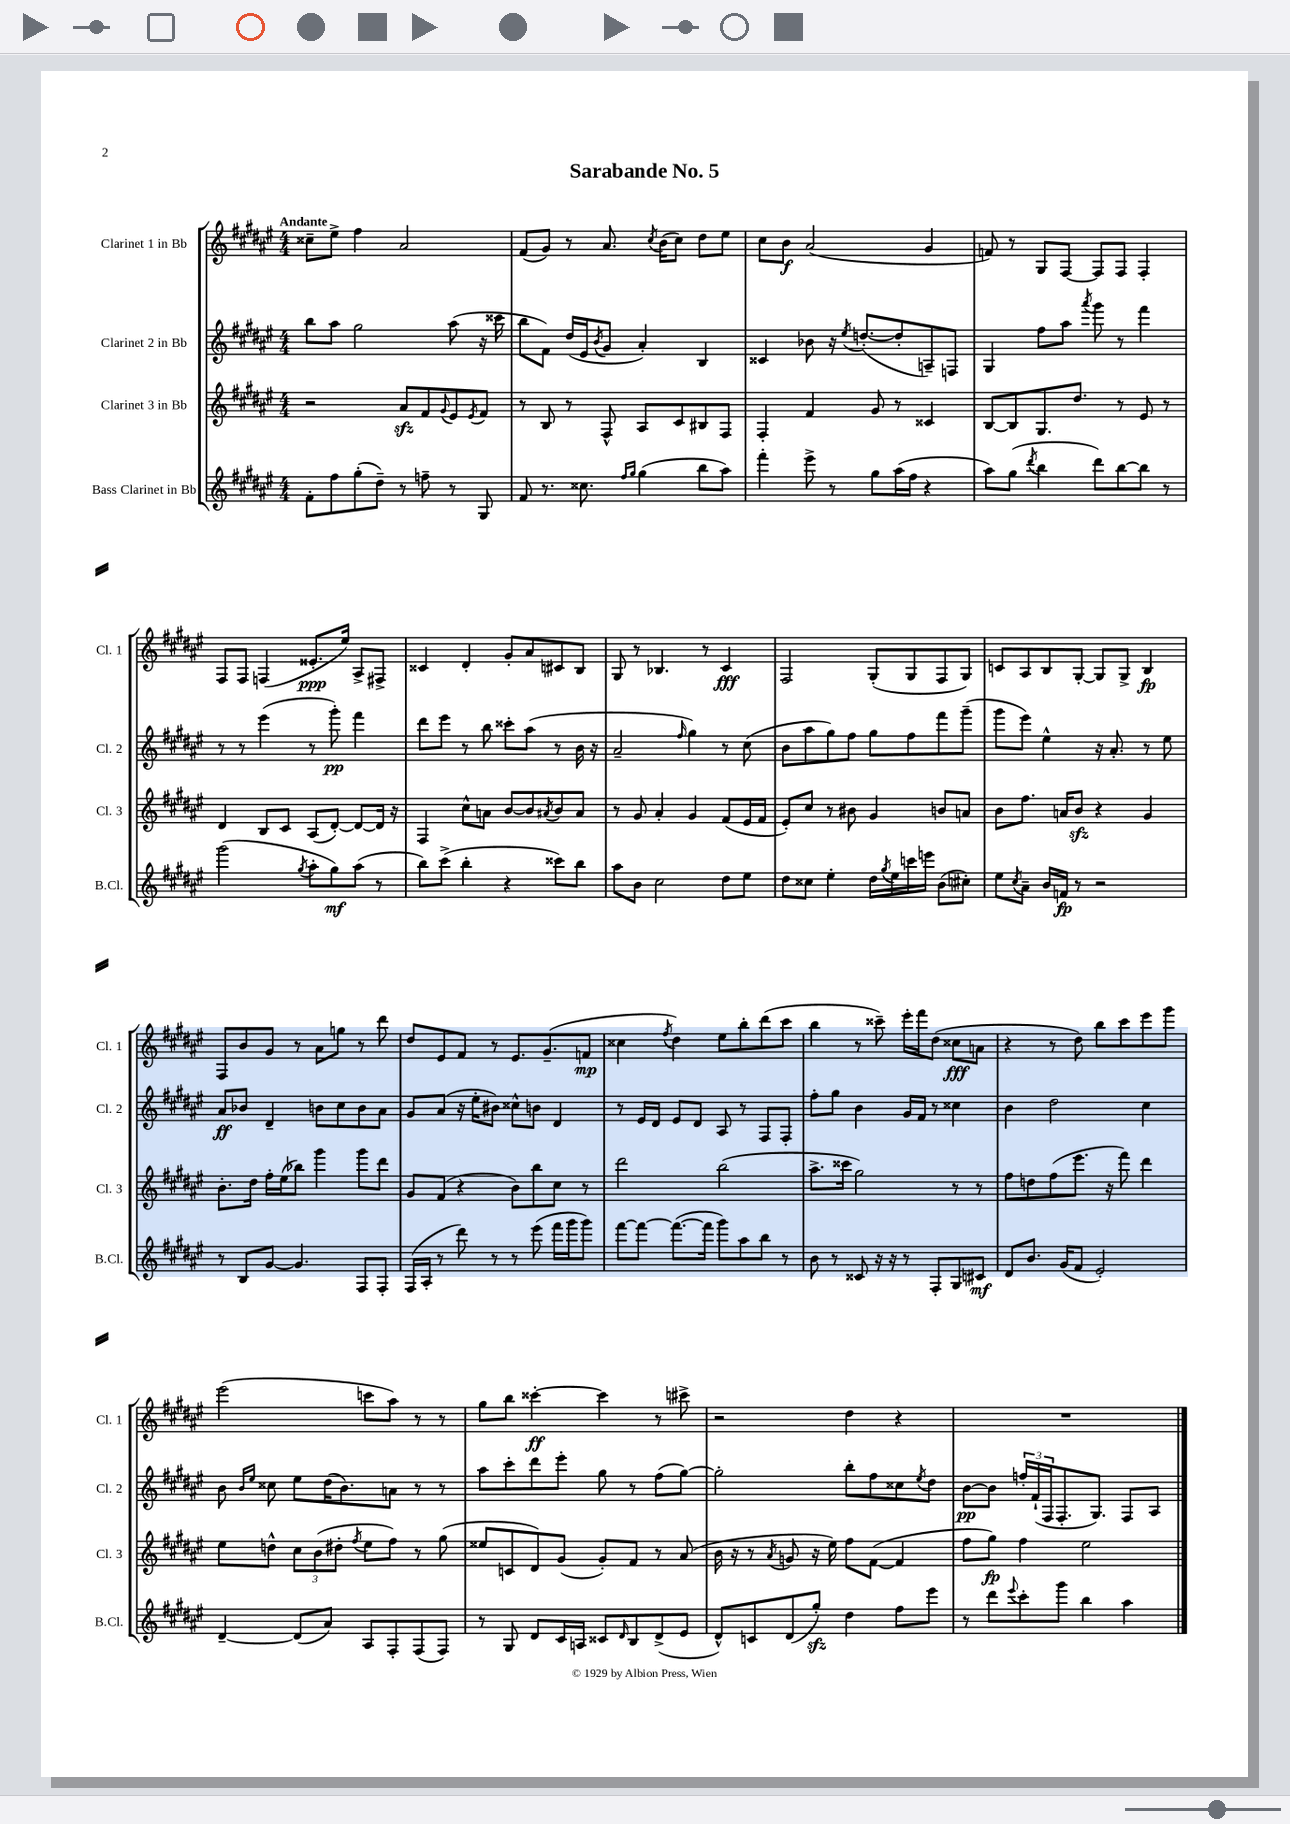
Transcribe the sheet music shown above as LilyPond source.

\header { title = "Sarabande No. 5" }
<<
\new StaffGroup <<
\new Staff = "s0" \with { instrumentName = "Clarinet 1 in Bb" shortInstrumentName = "Cl. 1" } {
    \clef treble \key fis \major \numericTimeSignature \time 4/4 \tempo "Andante"
    cisis''8-- eis''8-> fis''4 ais'2 |
    fis'8( gis'8) r8 ais'8. \acciaccatura { cis''8 } b'16( cis''8) dis''8 eis''8 |
    cis''8 b'8\f ais'2( gis'4 |
    f'8) r8 gis8 fis8~ fis8 fis8 fis4-. |
    fis8 fis8 f4( eisis'8.-.\ppp eis''16) ais8-> fis8-> |
    cisis'4 dis'4-. gis'8-. ais'8 cis'8 b8 |
    gis8 r8 bes4. r8 cis'4\fff |
    fis2 gis8-.( gis8 fis8 gis8) |
    c'8 ais8 b8 gis8~-. gis8 gis8-> b4\fp |
    fis8 b'8 gis'8 r8 ais'8 g''8 r8 dis'''8 |
    dis''8 eis'8 fis'8 r8 eis'8. gis'8.--( f'8\mp |
    cisis''4 \acciaccatura { fis''8 } dis''4) eis''8 b''8-. dis'''8( cis'''8 |
    b''4 r8 cisis'''8--) eis'''16-. fis'''16 dis''8( cisis''8\fff a'8 |
    r4 r8 dis''8) b''8 cis'''8 eis'''8 gis'''8 |
    eis'''2( c'''8 ais''8) r8 r8 |
    gis''8 b''8 cisis'''4~-.\ff cisis'''4 r8 cis'''8-> |
    r2 dis''4 r4 |
    R1 \bar "|." |
}
\new Staff = "s1" \with { instrumentName = "Clarinet 2 in Bb" shortInstrumentName = "Cl. 2" } {
    \clef treble \key fis \major \numericTimeSignature \time 4/4
    b''8 ais''8 gis''2 ais''8( r16 cisis'''16 |
    b''8 fis'8) dis''16( eis'16 \acciaccatura { b'8 } gis'8 ais'4-.) b4 |
    cisis'4 bes'8 r16 \acciaccatura { eis''8 } d''8.~-.( d''8-. a8--) f8 |
    gis4 fis''8 ais''8 \acciaccatura { ais'''8 } gis'''8 r8 fis'''4 |
    r8 r8 eis'''4( r8 gis'''8-.\pp) fis'''4 |
    dis'''8 eis'''8 r8 b''8 cisis'''8-. ais''8( r8 b'16 r16 |
    ais'2-- \grace { fis''16 } gis''4) r8 cis''8( |
    b'8 ais''8 gis''8) fis''8 gis''8 fis''8 fis'''8 gis'''8--( |
    gis'''8 eis'''8) eis''4-^ r16 ais'8.-. r8 eis''8 |
    ais'8\ff bes'8 dis'4-- b'8 cis''8 b'8 ais'8 |
    gis'8 ais'8( r16 eis''16-. bis'8) cisis''8-^ b'8 dis'4 |
    r8 eis'16 dis'16 eis'8 dis'8 ais8 r8 fis8 fis8-. |
    fis''8-. gis''8 b'4 gis'16 fis'16 r8 cisis''4 |
    b'4 dis''2 cis''4 |
    b'8 \grace { b'16 eis''16 } cisis''8 eis''8 dis''16( b'8.) a'8 r8 r8 |
    ais''8 cis'''8-. dis'''8 eis'''8-. gis''8 r8 fis''8( gis''8~) |
    gis''2-. b''8-. fis''8 cisis''8 \acciaccatura { eis''8 } dis''8 |
    b'8~\pp b'8 \tuplet 3/2 { f''16-. fis'16-!( fis16 } fis8.-. gis8.) fis8 ais8 \bar "|." |
}
\new Staff = "s2" \with { instrumentName = "Clarinet 3 in Bb" shortInstrumentName = "Cl. 3" } {
    \clef treble \key fis \major \numericTimeSignature \time 4/4
    r2 ais'8\sfz fis'8 \appoggiatura { gis'8 } eis'8 \acciaccatura { eis'8 } fis'8 |
    r8 b8 r8 fis8-^ ais8 cis'8 bis8 fis8 |
    fis4-. fis'4 gis'8 r8 cisis'4 |
    b8~ b8 gis8. dis''8. r8 eis'8 r8 |
    dis'4 b8 cis'8 ais8( dis'8~-.) dis'8~ dis'16 r16 |
    fis4 cis''8-^ a'8 b'8~ b'8 \acciaccatura { ais'8 } b'8 ais'8 |
    r8 gis'8 ais'4-. gis'4 fis'8( eis'16 fis'16 |
    eis'8-.) cis''8 r8 bis'8 gis'4 b'8 a'8 |
    b'8 fis''8. a'16 b'8\sfz r4 gis'4 |
    b'8.-. dis''16 fis''16-. eis''16( bes''8) gis'''4 gis'''8 dis'''8 |
    gis'8 fis'8( r4 b'8) b''8 cis''8 r8 |
    dis'''2 b''2( |
    ais''8.-> cisis'''16 gis''2) r8 r8 |
    fis''8 d''8 fis''8( eis'''8. r16 fis'''8) dis'''4 |
    eis''8 d''8-^ \tuplet 3/2 { cis''8 b'8( dis''8-. } \acciaccatura { fis''8 } eis''8 fis''8) r8 gis''8( |
    eisis''8 c'8 dis'8) gis'8( gis'8-.) fis'8 r8 ais'8( |
    b'16 r16 r8 \acciaccatura { ais'8 } g'8 r16 eis''16) fis''8 fis'8~( fis'4 |
    fis''8 gis''8\fp) fis''4 eis''2 \bar "|." |
}
\new Staff = "s3" \with { instrumentName = "Bass Clarinet in Bb" shortInstrumentName = "B.Cl." } {
    \clef treble \key fis \major \numericTimeSignature \time 4/4
    fis'8-. fis''8 gis''8-.( dis''8--) r8 f''8-- r8 gis8 |
    fis'8 r8. cisis''8. \grace { fis''16 gis''16 } gis''4( b''8 ais''8) |
    fis'''4-. eis'''8-> r8 gis''8 ais''16( fis''16 r4 |
    ais''8) gis''8( \acciaccatura { dis'''8 } b''4 dis'''8) b''8~ b''8 r8 |
    gis'''2( \acciaccatura { gis''8 } ais''8-. gis''8\mf) ais''8( r8 |
    b''8) cis'''8->( b''4-. r4 cisis'''8) b''8 |
    ais''8 b'8 cis''2 dis''8 eis''8 |
    dis''8 cisis''8 eis''4-. dis''16 \acciaccatura { gis''8 } eis''16 c'''16 e'''16 b'8( cis''8-.) |
    eis''8 \acciaccatura { cis''8 } ais'8-- b'16 f'16\fp r8 r2 |
    r8 b8 gis'8~ gis'4. fis8 fis8-. |
    fis16( ais16-. r8 dis'''8) r8 r8 eis'''8( fis'''16 gis'''16 gis'''8) |
    fis'''8~ fis'''8~ fis'''8.~( fis'''16 gis'''8) ais''8 b''8 r8 |
    b'8 r8 cisis'8 r16 r16 r8 fis8-. gis8 cis'8\mf |
    dis'8 b'8. gis'16( fis'8 eis'2-.) |
    dis'4~-- dis'8( ais'8) ais8 fis8-. fis8( fis8) |
    r8 gis8 dis'8 cis'16 a16 cisis'8 \grace { dis'16 } b8 dis'8->( eis'8 |
    dis'8-^) c'8 dis'8( gis''8-.\sfz) dis''4 fis''8 eis'''8 |
    r8 dis'''8 \appoggiatura { eis'''8 } cis'''8-. gis'''8 b''4 ais''4 \bar "|." |
}
>>
>>
\layout { \context { \Score \remove "Bar_number_engraver" } }
